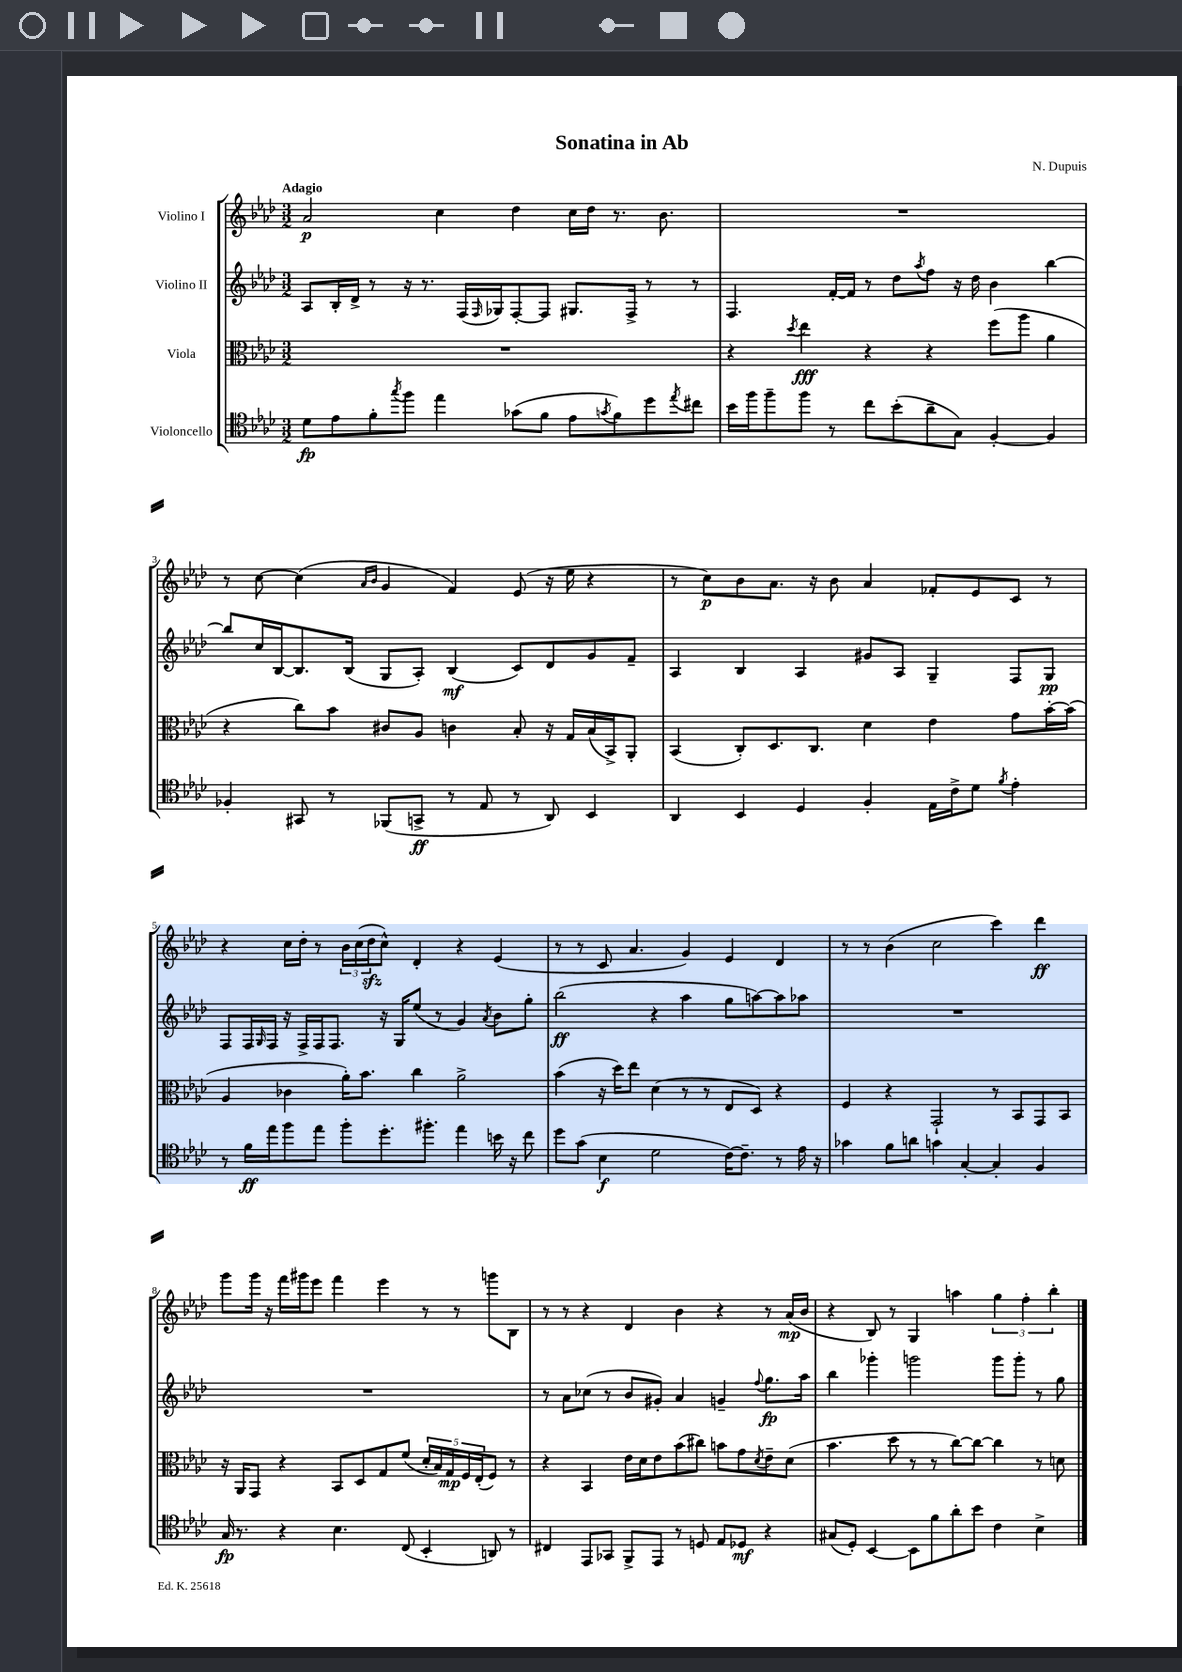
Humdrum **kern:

**kern	**kern	**kern	**kern
*staff4	*staff3	*staff2	*staff1
*clefC4	*clefC3	*clefG2	*clefG2
*k[b-e-a-d-]	*k[b-e-a-d-]	*k[b-e-a-d-]	*k[b-e-a-d-]
*M3/2	*M3/2	*M3/2	*M3/2
8d-	1.r	8A-	2a-
8e-	.	16B-'	.
.	.	16d-^	.
8f'	.	8r	.
8qgg	.	.	.
8ff	.	16r	.
.	.	8.r	.
4ee-	.	.	4cc
.	.	(16F	.
.	.	16qqF	.
.	.	16G-)	.
(8g-	.	[8F'	4dd-
8f	.	8F]	.
8e-	.	8.G#	16cc
.	.	.	16dd-
8qg	.	.	.
8f)	.	.	8.r
.	.	16F^	.
8dd-	.	8r	.
.	.	.	8.b-
8qee-	.	.	.
8cc#	.	8r	.
=	=	=	=
16b-	4r	4.F	1.r
16ff	.	.	.
8ff~	.	.	.
.	8qdd-	.	.
8ff	4ee-	.	.
8r	.	[16f'	.
.	.	16f]	.
8cc	4r	8r	.
(8b-'	.	8dd-	.
.	.	8qaa-	.
8a-~	4r	8ff	.
8G)	.	16r	.
.	.	16dd-	.
[4F'	(8ff	4b-	.
.	8aa-	.	.
4F]	4a-	[4bb-	.
=	=	=	=
4F-'	4r	8bb-]	8r
.	.	16cc	[8cc
.	.	[16B-	.
8GG#	8cc)	8.B-]	(4cc]
8r	8b-	.	.
.	.	(16B-	.
.	.	.	16qqa-
.	.	.	16qqb-
(8FF-	8c#	8G	4g
8GG^	8A-	8A-')	.
8r	4c	(4B-	4f)
8E-	.	.	.
8r	8B-'	8c)	(8e-
8AA-)	16r	8d-	16r
.	16G	.	16ee-
4BB-	(16B-	8g	4r
.	16BB-^)	.	.
.	8AA-'	8f~	.
=	=	=	=
4AA-	(4BB-	4A-	8r
.	.	.	8cc)
4BB-	8C')	4B-	8b-
.	8.D-	.	8.a-
4D-	.	4A-	.
.	8.C	.	16r
.	.	.	8b-
4F'	4d-	8g#	4a-
.	.	8A-	.
16E-	4e-	4G~	8f-'
16c^	.	.	.
8d-	.	.	8e-
8qf	.	.	.
4e-'	8g	8F	8c
.	[16b-'	8G	8r
.	(16b-]	.	.
=	=	=	=
8r	4A-	8F	4r
16f	.	16F	.
.	.	16qqG	.
16ee-	.	16F	.
8ff	4c-	16r	16cc
.	.	16F^	16dd-'
8ee-	.	16F	8r
.	.	8.F	.
8ff'	16a-')	.	24b-
.	.	.	(24cc
.	8.b-	.	.
.	.	.	24dd-
8.dd-'	.	16r	8cc^^)
.	.	16G	.
.	4cc	(8ee-	4d-'
8.ff#'	.	.	.
.	.	8r	.
4ee-	2a-^	4g)	4r
.	.	8qa-	.
16b	.	8b-	(4e-
16r	.	.	.
8cc	.	8gg'	.
=	=	=	=
8dd-	(4b-	(2bb-	8r
(8g	.	.	8r
4B-	16r	.	8c
.	16dd-)	.	.
.	8ee-	.	4.a-
2d-	(4d-	4r	.
.	8r	4aa-	4g)
.	8r	.	.
[16c)	8E-	8gg	4e-
8.c~]	.	.	.
.	8D-)	[8aa)	.
8r	4r	8aa]	4d-
16e-	.	8aa-	.
16r	.	.	.
=	=	=	=
4g-	4F	1.r	8r
.	.	.	8r
8f	4r	.	(4b-
8a	.	.	.
4g	2GG`	.	2cc
[4G'	.	.	.
4G']	8r	.	4ccc)
.	8BB-	.	.
4F	8GG	.	4ddd-
.	8BB-	.	.
=	=	=	=
16G	16r	1.r	8ggg
8.r	16AA-	.	.
.	8GG	.	16ggg
.	.	.	16r
4r	4r	.	16fff
.	.	.	16ggg#
.	.	.	8eee-
4.B-	8BB-	.	4fff
.	8D-	.	.
.	8G	.	4eee-
(8C	(8f	.	.
4BB-'	20d-'	.	8r
.	20B-)	.	.
.	20G	.	.
.	.	.	8r
.	20F	.	.
.	(20E-'	.	.
8AA)	8F)	.	8ggg
8r	8r	.	8B-
=	=	=	=
4C#	4r	8r	8r
.	.	8a-	8r
8EE-	4BB-	(8cc-	4r
8GG-	.	8r	.
8FF^	16e-	8b-	4d-
.	16d-	.	.
8EE-	8e-	8g#')	.
8r	(8b-	4a-	4b-
8D	8cc#)	.	.
8E-	8b	4g~	4r
8D-	8g	.	.
.	8qd-	8qqff	.
4r	8e-~	8.gg	8r
.	(8d-	.	(16a-
.	.	16aa-	16b-
=	=	=	=
(8G#	4.b-	4bb-	4r
8D-')	.	.	.
[4BB-	.	4ggg-'	8B-)
.	8dd-	.	8r
8BB-]	8r	2ggg	4G
8f	8r	.	.
8a-'	[8cc)	.	4aa
8b-	8cc_	.	.
4c	4cc]	8ggg	6gg
.	.	8ggg'	.
.	.	.	6ff'
4B-^	8r	8r	.
.	.	.	6bb-'
.	8d	8gg	.
==	==	==	==
*-	*-	*-	*-
